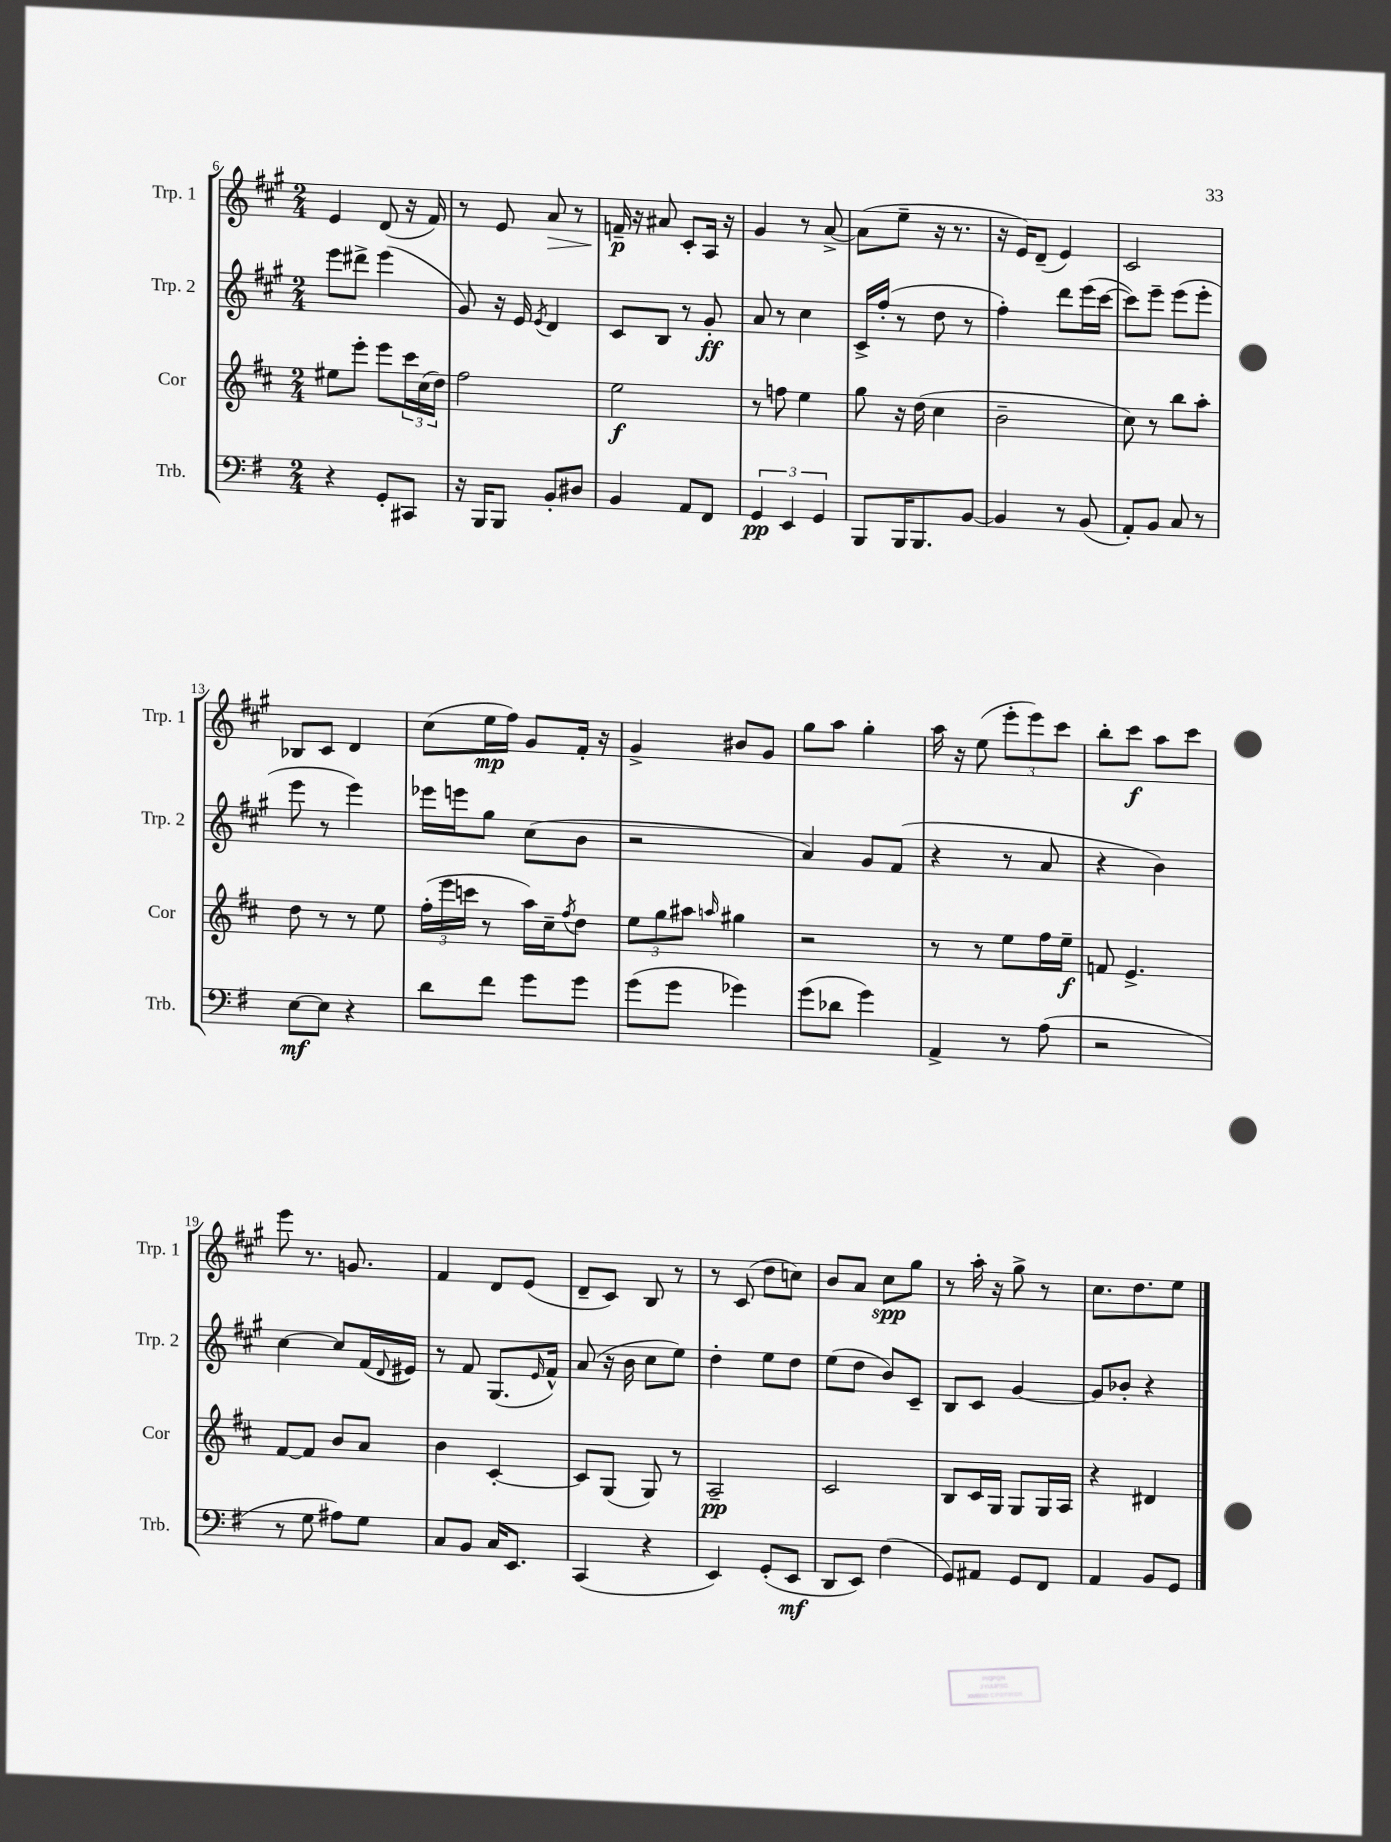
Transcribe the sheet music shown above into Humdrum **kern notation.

**kern	**dynam	**kern	**dynam	**kern	**dynam	**kern	**dynam
*part4	*part4	*part3	*part3	*part2	*part2	*part1	*part1
*staff4	*staff4	*staff3	*staff3	*staff2	*staff2	*staff1	*staff1
*I"Trb.	*	*I"Cor	*	*I"Trp. 2	*	*I"Trp. 1	*
*I'Trb.	*	*I'Cor	*	*I'Trp. 2	*	*I'Trp. 1	*
*clefF4	*	*clefG2	*	*clefG2	*	*clefG2	*
*k[f#]	*	*k[f#c#]	*	*k[f#c#g#]	*	*k[f#c#g#]	*
*M2/4	*	*M2/4	*	*M2/4	*	*M2/4	*
=6	=6	=6	=6	=6	=6	=6	=6
4r	.	8ee#X\L	.	8eee\L	.	4e/	.
.	.	8eee'\J	.	8ddd#X^\J	.	.	.
8GG'/L	.	8eee\L	.	(4eee\	.	(8d/	.
8CC#X/J	.	24ccc#\L	.	.	.	16r	.
.	.	(24cc#\	.	.	.	.	.
.	.	.	.	.	.	16f#/)	.
.	.	24dd\JJ)	.	.	.	.	.
=7	=7	=7	=7	=7	=7	=7	=7
16r	.	2ff#\	.	8g#/)	.	8r	.
16BBB/KL	.	.	.	.	.	.	.
8BBB/J	.	.	.	16r	.	8e/	.
.	.	.	.	16e/	.	.	.
.	.	.	.	8qe/	.	.	.
!	!	!	!	!	!	!	!LO:HP:b
8BB'/L	.	.	.	4d/	.	8a/	>
8D#X/J	.	.	.	.	.	8r	.
=8	=8	=8	=8	=8	=8	=8	=8
4BB/	.	2ee\	f	8c#/L	.	16fn~/	p
.	.	.	.	.	.	16r	]
.	.	.	.	8B/J	.	8a#X/	.
8AA/L	.	.	.	8r	.	8c#'/L	.
8FF#/J	.	.	.	8g#'/	ff	16A/Jk	.
.	.	.	.	.	.	16r	.
=9	=9	=9	=9	=9	=9	=9	=9
6GG/	pp	8r	.	8a/	.	4g#/	.
.	.	8ffn\	.	8r	.	.	.
6EE/	.	.	.	.	.	.	.
.	.	4ee\	.	4cc#\	.	8r	.
6GG/	.	.	.	.	.	.	.
.	.	.	.	.	.	[8a^/	.
=10	=10	=10	=10	=10	=10	=10	=10
8BBB/L	.	8gg\	.	16c#^/LL	.	(8a\L]	.
.	.	.	.	(16ff#'/JJ	.	.	.
16BBB/K	.	16r	.	8r	.	8ee~\J	.
8.BBB/	.	(16dd\	.	.	.	.	.
.	.	4cc#\	.	8dd\	.	16r	.
.	.	.	.	.	.	8.r	.
[8BB/J	.	.	.	8r	.	.	.
=11	=11	=11	=11	=11	=11	=11	=11
4BB/]	.	2b~\	.	4ff#'\)	.	16r	.
.	.	.	.	.	.	16e/KL)	.
.	.	.	.	.	.	(8d~/J	.
8r	.	.	.	8ddd\L	.	4e/)	.
(8BB/	.	.	.	(16eee\L	.	.	.
.	.	.	.	[16ccc#\JJ	.	.	.
=12	=12	=12	=12	=12	=12	=12	=12
8AA'/L)	.	8cc#\)	.	8ccc#\L])	.	2c#/	.
8BB/J	.	8r	.	8eee~\J	.	.	.
8C/	.	8bb\L	.	(8eee\L	.	.	.
8r	.	8aa'\J	.	8eee'\J	.	.	.
!!LO:LB:g=z
=13	=13	=13	=13	=13	=13	=13	=13
[8E\L	mf	8dd\	.	8eee\	.	8B-X/L	.
8E\J]	.	8r	.	8r	.	8c#/J	.
4r	.	8r	.	4eee\)	.	4d/	.
.	.	8ee\	.	.	.	.	.
=14	=14	=14	=14	=14	=14	=14	=14
8d\L	.	(24ff#'\LL	.	16eee-X\LL	.	(8cc#\L	.
.	.	24eee\	.	.	.	.	.
.	.	.	.	16eeen\J	.	.	.
.	.	24cccn\JJ	.	.	.	.	.
8f#\J	.	8r	.	8gg#\J	.	16ee\L	mp
.	.	.	.	.	.	16ff#\JJ)	.
8g\L	.	16aa\LL)	.	(8cc#\L	.	8g#/L	.
.	.	16cc#~\J	.	.	.	.	.
.	.	8qff#/	.	.	.	.	.
8g\J	.	8dd\J	.	8b\J	.	16f#'/Jk	.
.	.	.	.	.	.	16r	.
=15	=15	=15	=15	=15	=15	=15	=15
(8g\L	.	12ee\L	.	2r	.	4g#^/	.
.	.	12gg\	.	.	.	.	.
8g\J	.	.	.	.	.	.	.
.	.	12aa#X\J	.	.	.	.	.
.	.	16qqaan/	.	.	.	.	.
4g-X\)	.	4gg#X\	.	.	.	8b#X/L	.
.	.	.	.	.	.	8g#/J	.
=16	=16	=16	=16	=16	=16	=16	=16
(8g\L	.	2r	.	4a/)	.	8gg#\L	.
8d-X\J	.	.	.	.	.	8aa\J	.
4g\)	.	.	.	8g#/L	.	4gg#'\	.
.	.	.	.	(8f#/J	.	.	.
=17	=17	=17	=17	=17	=17	=17	=17
4AA^/	.	8r	.	4r	.	16aa\	.
.	.	.	.	.	.	16r	.
.	.	8r	.	.	.	(8ee\	.
8r	.	8ee\L	.	8r	.	12eee'\L	.
.	.	.	.	.	.	12eee\)	.
(8A\	.	16ff#\L	.	8a/	.	.	.
.	.	.	.	.	.	12ccc#\J	.
.	.	16ee~\JJ	f	.	.	.	.
=18	=18	=18	=18	=18	=18	=18	=18
2r	.	8fn/	.	4r	.	8bb'\L	.
.	.	4.e^/	.	.	.	8ccc#\J	f
.	.	.	.	4b\)	.	8aa\L	.
.	.	.	.	.	.	8ccc#\J	.
!!LO:LB:g=z
=19	=19	=19	=19	=19	=19	=19	=19
8r	.	[8f#/L	.	[4cc#\	.	8eee\	.
8G\	.	8f#/J]	.	.	.	8.r	.
8A#X\L)	.	8b/L	.	8cc#/L]	.	.	.
.	.	.	.	.	.	8.gn/	.
8G\J	.	8a/J	.	(16f#/L	.	.	.
.	.	.	.	8qqd/	.	.	.
.	.	.	.	16e#X/JJ)	.	.	.
=20	=20	=20	=20	=20	=20	=20	=20
8C/L	.	4b\	.	8r	.	4f#/	.
8BB/J	.	.	.	8f#/	.	.	.
16C/KL	.	[4c#'/	.	(8.G#/L	.	8d/L	.
8.EE/J	.	.	.	.	.	.	.
.	.	.	.	.	.	(8e/J	.
.	.	.	.	16qqe/	.	.	.
.	.	.	.	16f#^^/Jk)	.	.	.
=21	=21	=21	=21	=21	=21	=21	=21
(4CC/	.	8c#/L]	.	(8a/	.	8d~/L	.
.	.	(8G/J	.	16r	.	8c#/J)	.
.	.	.	.	16b\	.	.	.
4r	.	8G/)	.	8cc#\L	.	8B/	.
.	.	8r	.	8ee\J)	.	8r	.
=22	=22	=22	=22	=22	=22	=22	=22
4EE/)	.	2A~/	pp	4dd'\	.	8r	.
.	.	.	.	.	.	(8c#/	.
(8GG'/L	.	.	.	8ee\L	.	8dd\L	.
8EE/J	mf	.	.	8dd\J	.	8ccn\J)	.
=23	=23	=23	=23	=23	=23	=23	=23
8DD/L	.	2c#/	.	(8ee\L	.	8b/L	.
8EE/J)	.	.	.	8dd\J	.	8a/J	.
(4F#\	.	.	.	8b/L)	.	8cc#\L	spp
.	.	.	.	8c#~/J	.	8gg#\J	.
=24	=24	=24	=24	=24	=24	=24	=24
8GG/L)	.	8B/L	.	8B/L	.	8r	.
8AA#X/J	.	16c#/L	.	8c#/J	.	16aa'\	.
.	.	16G/JJ	.	.	.	16r	.
8GG/L	.	8G/L	.	[4g#/	.	8gg#^\	.
8FF#/J	.	16G/L	.	.	.	8r	.
.	.	16A/JJ	.	.	.	.	.
=25	=25	=25	=25	=25	=25	=25	=25
4AA/	.	4r	.	8g#/L]	.	8.cc#\L	.
.	.	.	.	8b-X'/J	.	.	.
.	.	.	.	.	.	8.dd\	.
8BB/L	.	4d#X/	.	4r	.	.	.
8GG/J	.	.	.	.	.	8ee\J	.
==	==	==	==	==	==	==	==
*-	*-	*-	*-	*-	*-	*-	*-
